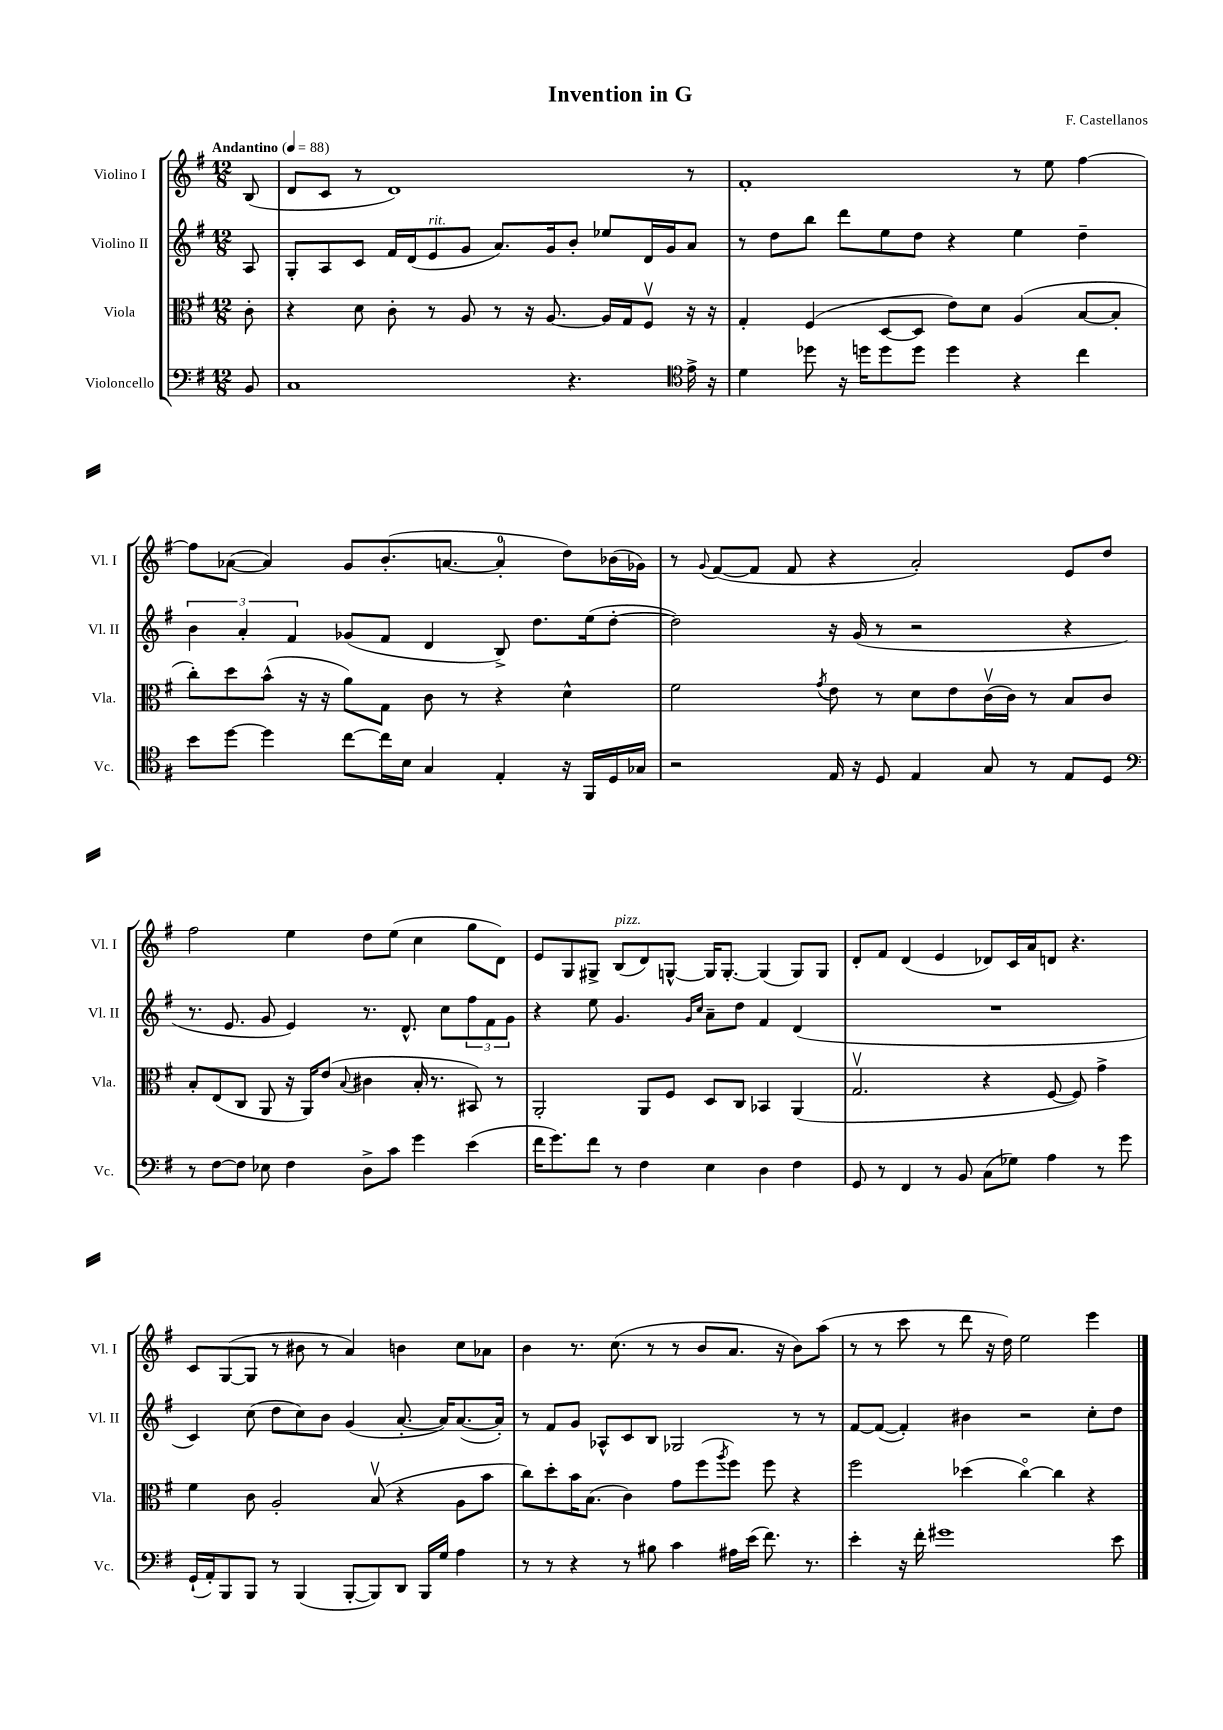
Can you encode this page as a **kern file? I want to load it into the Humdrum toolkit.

**kern	**kern	**kern	**kern
*part4	*part3	*part2	*part1
*staff4	*staff3	*staff2	*staff1
*I"Violoncello	*I"Viola	*I"Violino II	*I"Violino I
*I'Vc.	*I'Vla.	*I'Vl. II	*I'Vl. I
*clefF4	*clefC3	*clefG2	*clefG2
*k[f#]	*k[f#]	*k[f#]	*k[f#]
*M12/8	*M12/8	*M12/8	*M12/8
*MM88	*MM88	*MM88	*MM88
=	=	=	=
!	!	!	!LO:TX:a:B:t=Andantino
8BB/	8c'\	8A/	(8B/
=1	=1	=1	=1
1C	4r	8G'/L	8d/L
.	.	8A/	8c/J
.	8d\	8c/J	8r
.	8c'\	16f#/LL	1d)
.	.	(16d/J	.
!	!	!LO:TX:a:i:t=rit.	!
.	8r	8e/	.
.	8A/	8g/J	.
.	8r	8.a/L)	.
.	16r	.	.
.	[8.A/	16g/k	.
4.r	.	8b'/J	.
.	16A/LL]	8ee-X/L	.
.	16G/J	.	.
.	8F#v/J	16d/L	.
.	.	16g/J	.
*clefC4	*	*	*
16e^\	16r	8a/J	8r
16r	16r	.	.
=2	=2	=2	=2
4d\	4G'/	8r	1f#'
.	.	8dd\L	.
8dd-X\	(4F#/	8bb\J	.
16r	.	8ddd\L	.
16ddn\KL	.	.	.
8dd\	[8D/L	8ee\	.
8dd\J	8D/J]	8dd\J	.
4dd\	8e\L)	4r	.
.	8d\J	.	.
4r	(4A/	4ee\	8r
.	.	.	8ee\
4cc\	[8B/L	4dd~\	[4ff#\
.	8B'/J]	.	.
!!LO:LB:g=z
=3	=3	=3	=3
8b\L	8cc'\L)	6b\	8ff#\L]
[8dd\J	8dd\	.	([8a-X\J
.	.	6a'/	.
4dd\]	(8b^^\J	.	4a-/])
.	.	6f#/	.
.	16r	.	.
.	16r	.	.
[8cc\L	8a\L)	(8g-X/L	8g/L
16cc\L]	8G\J	8f#/J	(8.b'/
16B\JJ	.	.	.
4G/	8c\	4d/	.
.	.	.	[8.an/J
.	8r	.	.
4E'/	4r	8B^/)	4a'/]
.	.	8.dd\L	.
16r	4d^^\	.	8dd\L)
16FF#/LL	.	(16ee\k	.
16D/	.	[8dd'\J	(16b-X\L
16G-X/JJ	.	.	16g-X\JJ)
=4	=4	=4	=4
2r	2f#\	2dd\])	8r
.	.	.	8qqg/
.	.	.	([8f#/L
.	.	.	8f#/J]
.	.	.	8f#/
.	8qg/	.	.
16E/	8e\	16r	4r
16r	.	(16g/	.
8D/	8r	8r	.
4E/	8d\L	2r	2a'/)
.	8e\	.	.
8G/	(16cv\L	.	.
.	16c\JJ)	.	.
8r	8r	.	.
8E/L	8B/L	4r	8e/L
8D/J	8c/J	.	8dd/J
!!LO:LB:g=z
=5	=5	=5	=5
*clefF4	*	*	*
8r	8B'/L	8.r	2ff#\
[8F#\L	(8E/	.	.
.	.	8.e/	.
8F#\J]	8C/J	.	.
8E-X\	8AA/	8g/	.
4F#\	16r	4e/)	4ee\
.	16AA/KL)	.	.
.	(8e/J	.	.
.	8qqB/	.	.
8D^\L	4c#X\	8.r	8dd\L
8c\J	.	.	(8ee\J
.	.	8.d^^/	.
4g\	16B'/	.	4cc\
.	8.r	.	.
.	.	8cc\L	.
(4e\	8BB#X/)	12ff#\	8gg\L
.	.	12f#\	.
.	8r	.	8d\J)
.	.	12g\J	.
=6	=6	=6	=6
16f#\KL	2AA'/	4r	8e/L
8.g\)	.	.	.
.	.	.	8G/
8f#\J	.	8ee\	8G#X^/J
!	!	!	!LO:TX:a:i:t=pizz.
8r	.	4.g/	(8B/L
4F#\	8AA/L	.	8d/)
.	8F#/J	.	[8Gn^^/J
.	.	16qqg/LL	.
.	.	16qqcc/JJ	.
4E\	8D/L	8a~\L	16G/KL]
.	.	.	[8.G'/J
.	8C/J	8dd\J	.
4D\	4BB-X/	4f#/	(4G/]
4F#\	(4AA/	(4d/	8G/L)
.	.	.	8G/J
=7	=7	=7	=7
8GG/	2.Gv/	1.r	8d'/L
8r	.	.	8f#/J
4FF#/	.	.	(4d/
8r	.	.	4e/
8BB/	.	.	.
(8C\L	4r	.	8d-X/L)
8G-X\J)	.	.	16c/L
.	.	.	16a/J
4A\	[8F#/	.	8dn/J
.	8F#/])	.	4.r
8r	4g^\	.	.
8g\	.	.	.
!!LO:LB:g=z
=8	=8	=8	=8
(16GG`/LL	4f#\	4c/)	8c/L
16AA'/J)	.	.	.
8BBB/	.	.	([8G/
8BBB/J	8c\	(8cc\	8G/J]
8r	2A'/	8dd\L	8r
(4BBB/	.	8cc\)	8b#X\
.	.	8b\J	8r
[8BBB'/L	.	(4g/	4a/)
8BBB/])	(8Bv/	.	.
8DD/J	4r	[8.a'/	4bn\
16BBB/LL	.	.	.
16G/JJ	.	16a/KL])	.
4A\	8A\L	([8.a/	8cc\L
.	8b\J	.	8a-X\J
.	.	16a'/Jk])	.
=9	=9	=9	=9
8r	8cc\L)	8r	4b\
8r	8dd'\	8f#/L	.
4r	16b\K	8g/J	8.r
.	(8.B\J	.	.
.	.	8A-X^^/L	.
.	.	.	(8.cc\
8r	4c\)	8c/	.
8B#X\	.	8B/J	8r
4c\	8g\L	2G-X/	8r
.	(8ff#\	.	8b/L
.	8qaa/	.	.
16A#X\LL	8ff#\J)	.	8.a/J
(16e\JJ	.	.	.
8.f#\)	8ff#\	.	.
.	.	.	16r
.	4r	8r	8b\L)
8.r	.	.	.
.	.	8r	(8aa\J
=10	=10	=10	=10
4e'\	2ff#\	[8f#/L	8r
.	.	(8f#/J_	8r
16r	.	4f#'/])	8ccc\
16f#'\	.	.	.
1g#X	.	.	8r
.	(4dd-X\	4b#X\	8ddd\
.	.	.	16r
.	.	.	16dd\)
.	[4cc\)	2r	2ee\
.	4cc\]	.	.
.	4r	8cc'\L	4eee\
8e\	.	8dd\J	.
==	==	==	==
*-	*-	*-	*-
